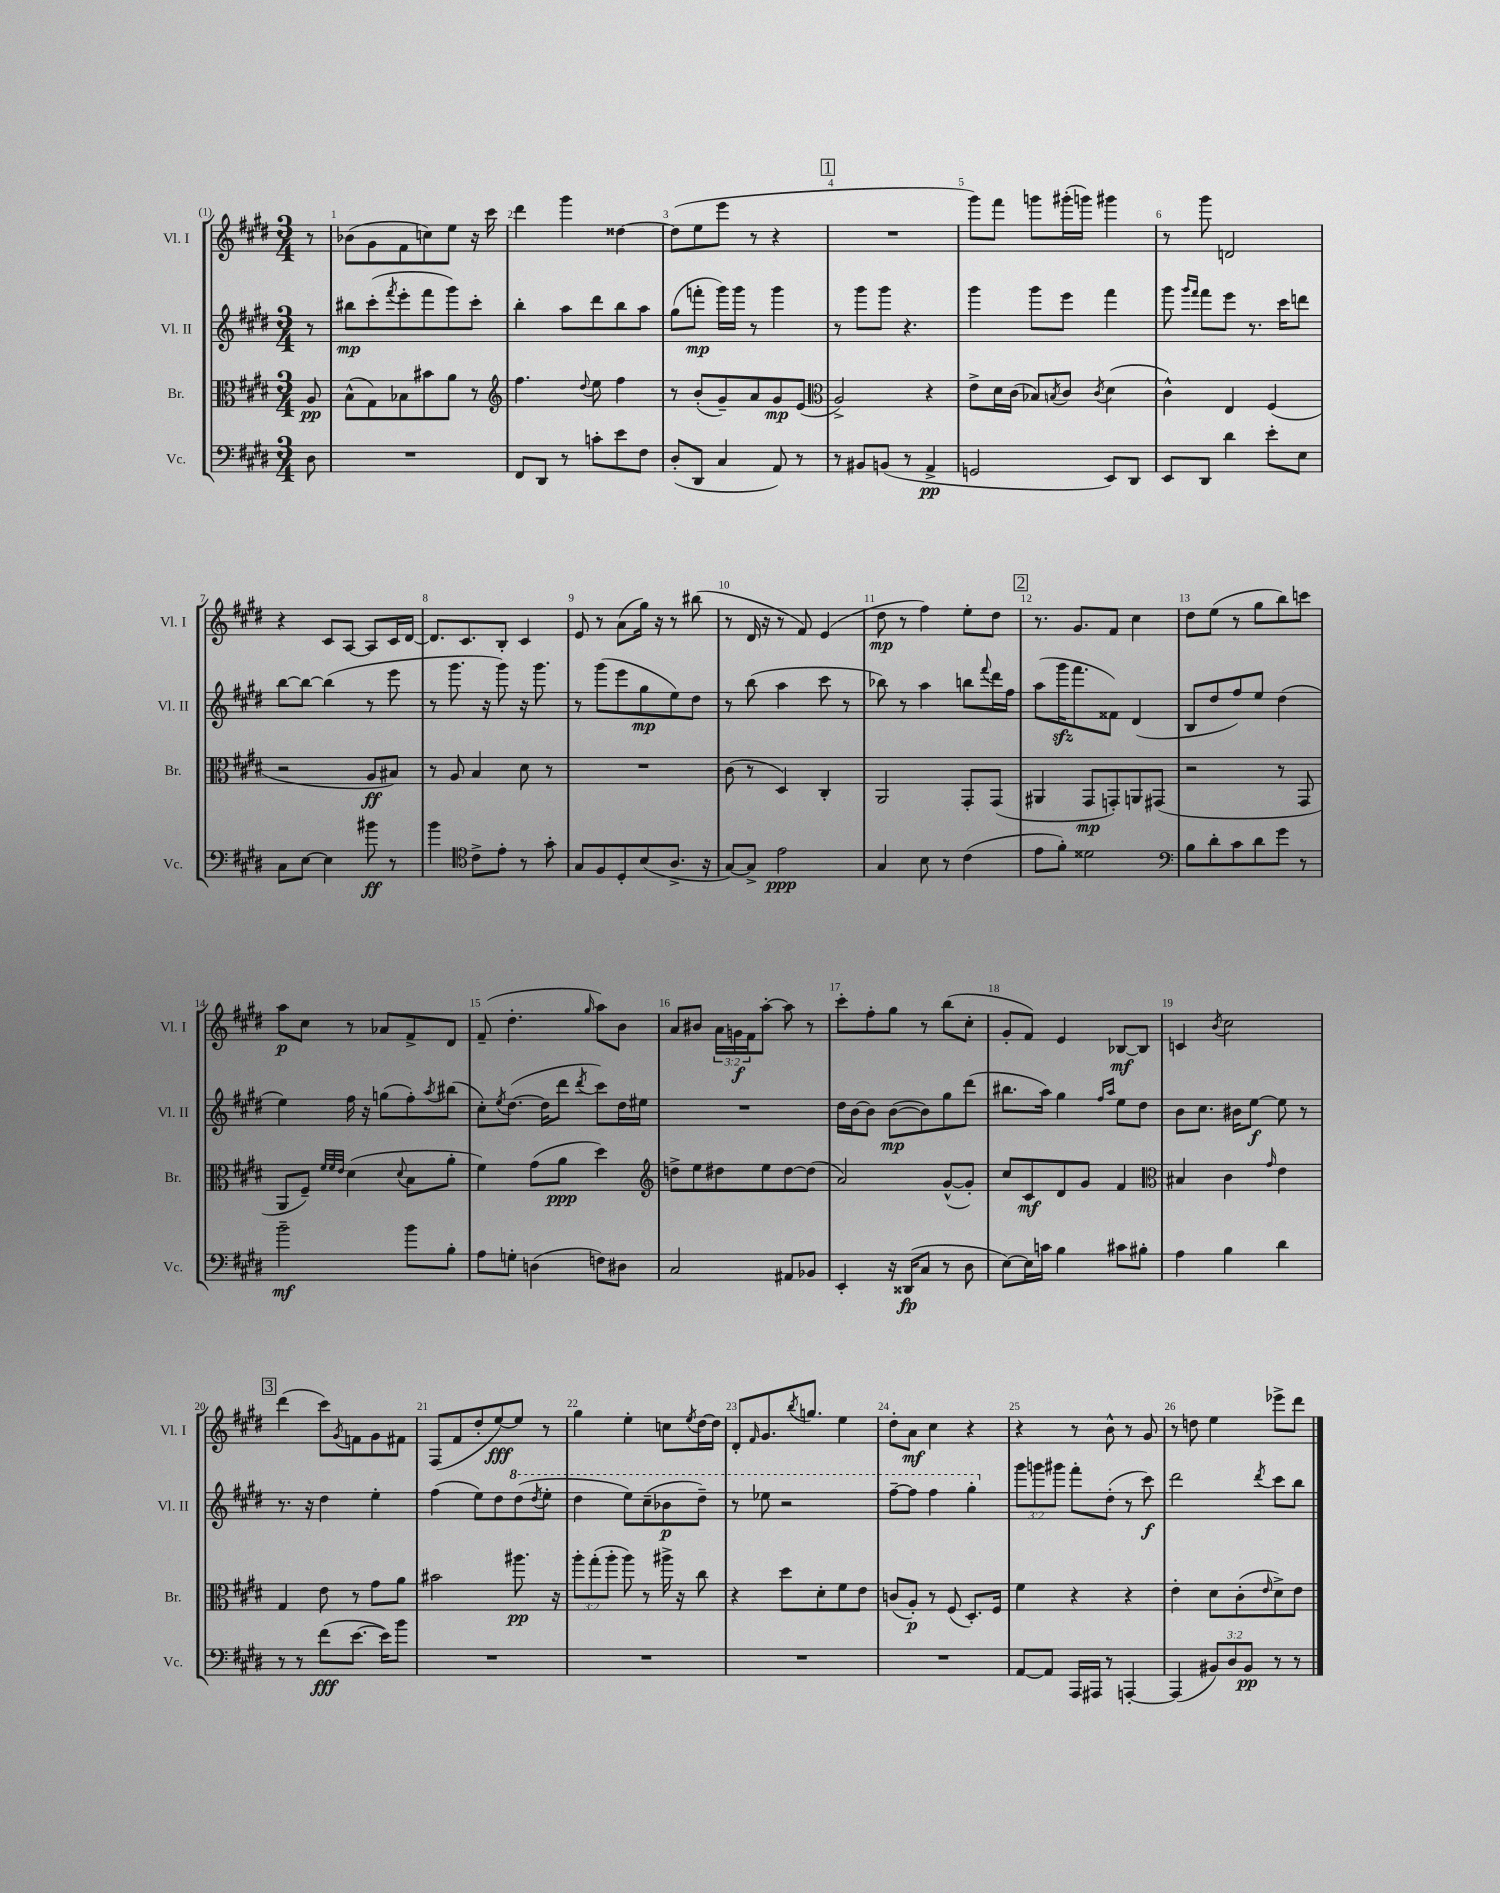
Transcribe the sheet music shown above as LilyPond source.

<<
\new StaffGroup <<
\new Staff = "s0" \with { instrumentName = "Vl. I" shortInstrumentName = "Vl. I" } {
    \clef treble \key e \major \numericTimeSignature \time 3/4 \override Staff.TupletNumber.text = #tuplet-number::calc-fraction-text \partial 8
    r8 |
    bes'8( gis'8 fis'8 c''8) e''8 r16 cis'''16 |
    dis'''4 gis'''4 disis''4~ |
    disis''8( e''8 e'''8 r8 r4 |
    \mark \markup { \box "1" } R2. |
    gis'''8) fis'''8 g'''8 gis'''16-.( g'''16) gis'''4 |
    r8 gis'''8 d'2 |
    r4 cis'8 a8~ a8 cis'16 dis'16~ |
    dis'8. cis'8. b8-. cis'4 |
    e'8 r8 a'8( gis''16) r16 r8 bis''8( |
    r8 dis'16 r16 r8 fis'8) e'4( |
    dis''8\mp r8 fis''4) e''8-. dis''8 |
    \mark \markup { \box "2" } r8. gis'8. fis'8 cis''4 |
    dis''8 e''8( r8 gis''8 b''8) c'''8 |
    a''8\p cis''8 r8 aes'8 fis'8-> dis'8 |
    fis'8--( dis''4.-. \grace { gis''16 } a''8) b'8 |
    a'8 bis'8 \tuplet 3/2 { a'16 g'16\f fis'16 } a''8~-. a''8 r8 |
    cis'''8-. fis''8-. gis''8 r8 b''8( cis''8-. |
    gis'8-. fis'8) e'4 bes8~\mf bes8 |
    c'4 \acciaccatura { b'8 } cis''2 |
    \mark \markup { \box "3" } dis'''4( cis'''8) \acciaccatura { gis'8 } f'8 gis'8 fis'8 |
    fis8( fis'8 dis''8-. e''8~\fff) e''8 r8 |
    gis''4 e''4-. c''8 \acciaccatura { e''8 } dis''16~ dis''16 |
    dis'8-. \grace { fis'16 } gis'8. \acciaccatura { b''8 } g''8. e''4 |
    dis''8-. a'8\mf cis''4 r4 |
    r4 r8 b'8-^ r8 gis'8 |
    r8 d''8 e''4 ees'''8-> dis'''8 \bar "|." |
}
\new Staff = "s1" \with { instrumentName = "Vl. II" shortInstrumentName = "Vl. II" } {
    \clef treble \key e \major \numericTimeSignature \time 3/4 \override Staff.TupletNumber.text = #tuplet-number::calc-fraction-text \partial 8
    r8 |
    bis''8\mp cis'''8-.( \acciaccatura { fis'''8 } e'''8-. fis'''8 gis'''8) cis'''8-. |
    b''4-. a''8 dis'''8 b''8 a''8 |
    gis''8( f'''8-.\mp gis'''16) gis'''16 r8 gis'''4 |
    \mark \markup { \box "1" } r8 gis'''8 gis'''8 r4. |
    gis'''4 gis'''8 e'''8 fis'''4 |
    gis'''8 \grace { gis'''16 fis'''16 } fis'''8 e'''8 r8. cis'''16 d'''8 |
    b''8~ b''8~ b''4( r8 e'''8 |
    r8 gis'''8. r16 gis'''8) r16 gis'''8. |
    r8 gis'''8( e'''8 gis''8\mp e''8) dis''8 |
    r8 b''8( a''4 cis'''8 r8 |
    bes''8) r8 a''4 b''8 \appoggiatura { fis'''8 } dis'''16 fis''16 |
    \mark \markup { \box "2" } a''8( gis'''16\sfz fis'''8. fisis'8) dis'4( |
    b8 dis''8 fis''8) e''8 dis''4( |
    e''4) fis''16 r16 g''8( fis''8-.) \acciaccatura { a''8 } bis''8( |
    cis''8-.) \acciaccatura { e''8 } dis''8.~( dis''16 dis'''8 \acciaccatura { dis'''8 } cis'''8) dis''16 eis''16 |
    R2. |
    dis''16 b'16~ b'8 b'8~\mp( b'8) gis''8 dis'''8( |
    bis''8. a''16) gis''4 \grace { fis''16 a''16 } e''8 dis''8 |
    b'8 cis''8. bis'16 e''8~\f e''8 r8 |
    \mark \markup { \box "3" } r8. r16 dis''4 e''4-. |
    fis''4( e''8) dis''8 \ottava #1 dis'''8( \acciaccatura { dis'''8 } e'''8-. |
    dis'''4 e'''8) cis'''8--( bes''8\p dis'''8--) |
    r8 ees'''8 r2 |
    fis'''8~-- fis'''8 fis'''4 gis'''4-. \ottava #0 |
    \tuplet 3/2 { gis'''8 g'''8 gis'''8 } fis'''8-. dis''8-.( r8 cis'''8\f) |
    dis'''2 \acciaccatura { dis'''8 } cis'''8 b''8 \bar "|." |
}
\new Staff = "s2" \with { instrumentName = "Br." shortInstrumentName = "Br." } {
    \clef alto \key e \major \numericTimeSignature \time 3/4 \override Staff.TupletNumber.text = #tuplet-number::calc-fraction-text \partial 8
    a8\pp |
    b8-^( gis8) bes8 bis'8 a'8 r8 |
    \clef treble fis''4. \appoggiatura { dis''8 } e''8 fis''4 |
    r8 b'8-.( gis'8--) a'8 gis'8\mp e'8( |
    \mark \markup { \box "1" } \clef alto a2->) r4 |
    e'8-> dis'16 cis'16( bes8) \acciaccatura { b8 } cis'8 \acciaccatura { cis'8 } dis'4( |
    cis'4-^) e4 fis4( |
    r2 a8\ff bis8) |
    r8 a8 b4 dis'8 r8 |
    R2. |
    cis'8( r8 dis4) cis4-. |
    a,2 gis,8-. gis,8( |
    \mark \markup { \box "2" } ais,4 gis,8\mp g,8-.) a,8 gis,8( |
    r2 r8 gis,8 |
    a,8 fis8--) \grace { fis'32 fis'32 e'32 } dis'4( \appoggiatura { dis'8 } b8 a'8-. |
    fis'4) gis'8( a'8\ppp dis''4) |
    \clef treble d''8-> e''8 dis''8 e''8 dis''8~ dis''8( |
    a'2) gis'8~-^( gis'8-.) |
    cis''8 cis'8\mf dis'8 gis'8 fis'4 |
    \clef alto bis4 cis'4 \grace { gis'16 } e'4 |
    \mark \markup { \box "3" } gis4 e'8 r8 gis'8 a'8 |
    bis'2 ais''8.\pp r16 |
    \tuplet 3/2 { a''8-. gis''8-.( a''8-. } a''8) r8 ais''16-> r16 cis''8 |
    r4 dis''8 dis'8-. fis'8 e'8 |
    c'8( a8-.\p) r8 fis8( dis8.-.) fis16 |
    fis'4 r4 r4 |
    e'4-. dis'8 cis'8-.( \grace { e'16 } dis'8->) e'8 \bar "|." |
}
\new Staff = "s3" \with { instrumentName = "Vc." shortInstrumentName = "Vc." } {
    \clef bass \key e \major \numericTimeSignature \time 3/4 \override Staff.TupletNumber.text = #tuplet-number::calc-fraction-text \partial 8
    dis8 |
    R2. |
    fis,8 dis,8 r8 c'8-. e'8 fis8 |
    dis8-.( dis,8 cis4 a,8) r8 |
    \mark \markup { \box "1" } r8 bis,8 b,8( r8 a,4->\pp |
    g,2 e,8) dis,8 |
    e,8 dis,8 dis'4 e'8-. e8 |
    cis8 e8~ e4 bis'8\ff r8 |
    b'4 \clef tenor cis'8-> e'8-. r8 gis'8-. |
    gis8 fis8 dis8-. b8( a8.-> r16 |
    gis8~) gis8-> e'2\ppp |
    gis4 b8 r8 cis'4( |
    \mark \markup { \box "2" } e'8 fis'8-.) disis'2 |
    \clef bass b8 dis'8-. cis'8 dis'8 gis'8 r8 |
    b'2--\mf b'8 b8-. |
    a8 g8-. d4( f8) dis8 |
    cis2 ais,8 bes,8 |
    e,4-. r16 disis,16\fp( cis8 r8 dis8 |
    e8~) e16 c'16 b4 cis'8 bis8-. |
    a4 b4 dis'4 |
    \mark \markup { \box "3" } r8 r8 fis'8\fff( e'8.~ e'16) b'8 |
    R2. |
    R2. |
    R2. |
    R2. |
    a,8~ a,8 a,,16 ais,,16 r8 a,,4~-. |
    a,,4( \tuplet 3/2 { bis,8) dis8 bis,8\pp } r8 r8 \bar "|." |
}
>>
>>
\layout { \context { \Score \override BarNumber.break-visibility = ##(#f #t #t) barNumberVisibility = #all-bar-numbers-visible } }
